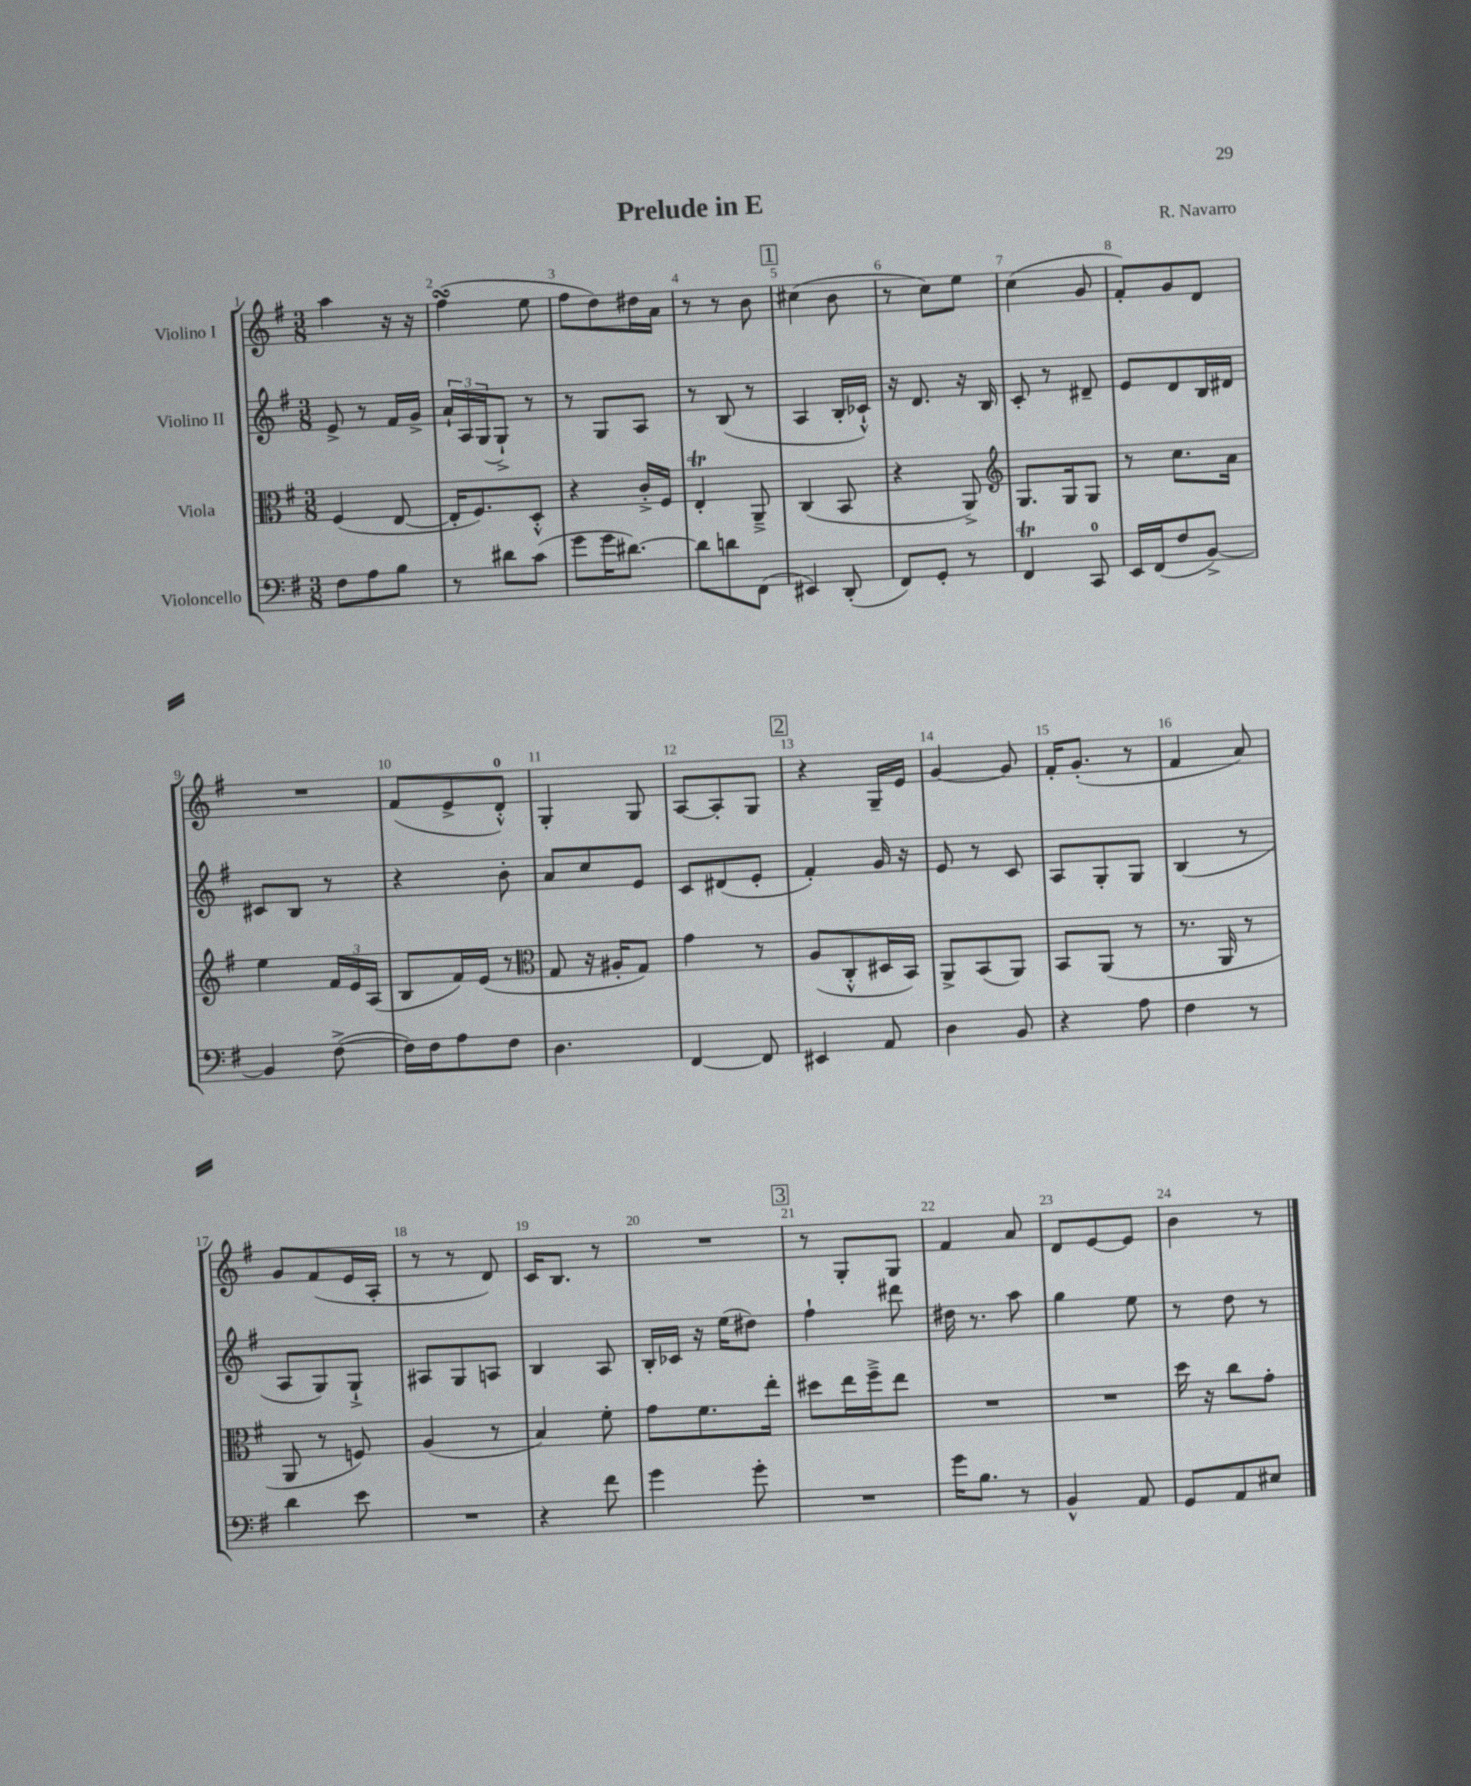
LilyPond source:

\header { title = "Prelude in E" composer = "R. Navarro" }
<<
\new StaffGroup <<
\new Staff = "s0" \with { instrumentName = "Violino I" } {
    \clef treble \key g \major \numericTimeSignature \time 3/8
    a''4 r16 r16 |
    fis''4\turn( e''8 |
    fis''8 d''8) dis''16 a'16 |
    r8 r8 b'8 |
    \mark \markup { \box "1" } cis''4( b'8 |
    r8 c''8) e''8 |
    c''4( g'8 |
    fis'8-.) g'8 d'8 |
    R4. |
    fis'8( e'8-> d'8-0-.-^) |
    g4-. g8 |
    a8~ a8-. g8 |
    \mark \markup { \box "2" } r4 g16-- e'16 |
    g'4~ g'8 |
    fis'16-. g'8.-.( r8 |
    fis'4 a'8) |
    g'8 fis'8( e'16 a16-. |
    r8 r8 d'8) |
    c'16 b8. r8 |
    R4. |
    \mark \markup { \box "3" } r8 g8-. g8 |
    fis'4 a'8 |
    d'8 e'8~ e'8 |
    b'4 r8 \bar "|." |
}
\new Staff = "s1" \with { instrumentName = "Violino II" } {
    \clef treble \key g \major \numericTimeSignature \time 3/8
    e'8-> r8 fis'16 g'16-> |
    \tuplet 3/2 { a'16-! a16 g16( } g8-!->) r8 |
    r8 g8 a8 |
    r8 b8( r8 |
    \mark \markup { \box "1" } a4 b16-. ces'16-!-^) |
    r16 d'8. r16 b16 |
    c'8-. r8 dis'8-- |
    e'8 d'8 b16 dis'16 |
    cis'8 b8 r8 |
    r4 b'8-. |
    a'8 c''8 e'8 |
    c'8 dis'8( e'8-. |
    \mark \markup { \box "2" } fis'4-.) g'16 r16 |
    e'8 r8 c'8 |
    a8 g8-. g8 |
    b4( r8 |
    a8 g8) g8-!-> |
    ais8 g8 a8 |
    b4 a8 |
    b16-. ces'16 r16 e''16( dis''8) |
    \mark \markup { \box "3" } fis''4-! dis'''8 |
    dis''16 r8. a''8 |
    g''4 e''8 |
    r8 d''8 r8 \bar "|." |
}
\new Staff = "s2" \with { instrumentName = "Viola" } {
    \clef alto \key g \major \numericTimeSignature \time 3/8
    fis4( e8~ |
    e16-. fis8.) d8-.-^ |
    r4 c'16-.-> fis16 |
    e4-.\trill a,8---> |
    \mark \markup { \box "1" } c4( b,8 |
    r4 a,8->) |
    \clef treble g8. g16 g8 |
    r8 c''8. a'16 |
    e''4 \tuplet 3/2 { fis'16 e'16 a16( } |
    b8 fis'16) e'16( r8 |
    \clef alto g8 r16 ais16-. g8) |
    g'4 r8 |
    \mark \markup { \box "2" } a8( c8-.-^ dis16 b,16) |
    a,8-> b,8( a,8) |
    b,8 a,8( r8 |
    r8. a,16 r8 |
    a,8 r8 f8) |
    a4( r8 |
    b4) fis'8-. |
    g'8 fis'8. e''16-. |
    \mark \markup { \box "3" } dis''8 e''16 fis''16---> e''8 |
    R4. |
    R4. |
    d''16 r16 c''8 g'8-. \bar "|." |
}
\new Staff = "s3" \with { instrumentName = "Violoncello" } {
    \clef bass \key g \major \numericTimeSignature \time 3/8
    fis8 a8 b8 |
    r8 dis'8 c'8( |
    g'8 g'16 dis'8.~) |
    dis'8 d'8 fis,8( |
    \mark \markup { \box "1" } eis,4) d,8-.( |
    fis,8) g,8-. r8 |
    fis,4\trill c,8-0 |
    e,16 fis,16( fis8 b,8~->) |
    b,4 fis8~->( |
    fis16) fis16 a8 fis8 |
    d4. |
    fis,4~ fis,8 |
    \mark \markup { \box "2" } eis,4 a,8 |
    d4 b,8 |
    r4 a8 |
    fis4 r8 |
    d'4 e'8 |
    R4. |
    r4 fis'8 |
    g'4 g'8-. |
    \mark \markup { \box "3" } R4. |
    g'16 b8. r8 |
    b,4-^ a,8 |
    g,8 a,8 eis8 \bar "|." |
}
>>
>>
\layout { \context { \Score \override BarNumber.break-visibility = ##(#f #t #t) barNumberVisibility = #all-bar-numbers-visible } }
